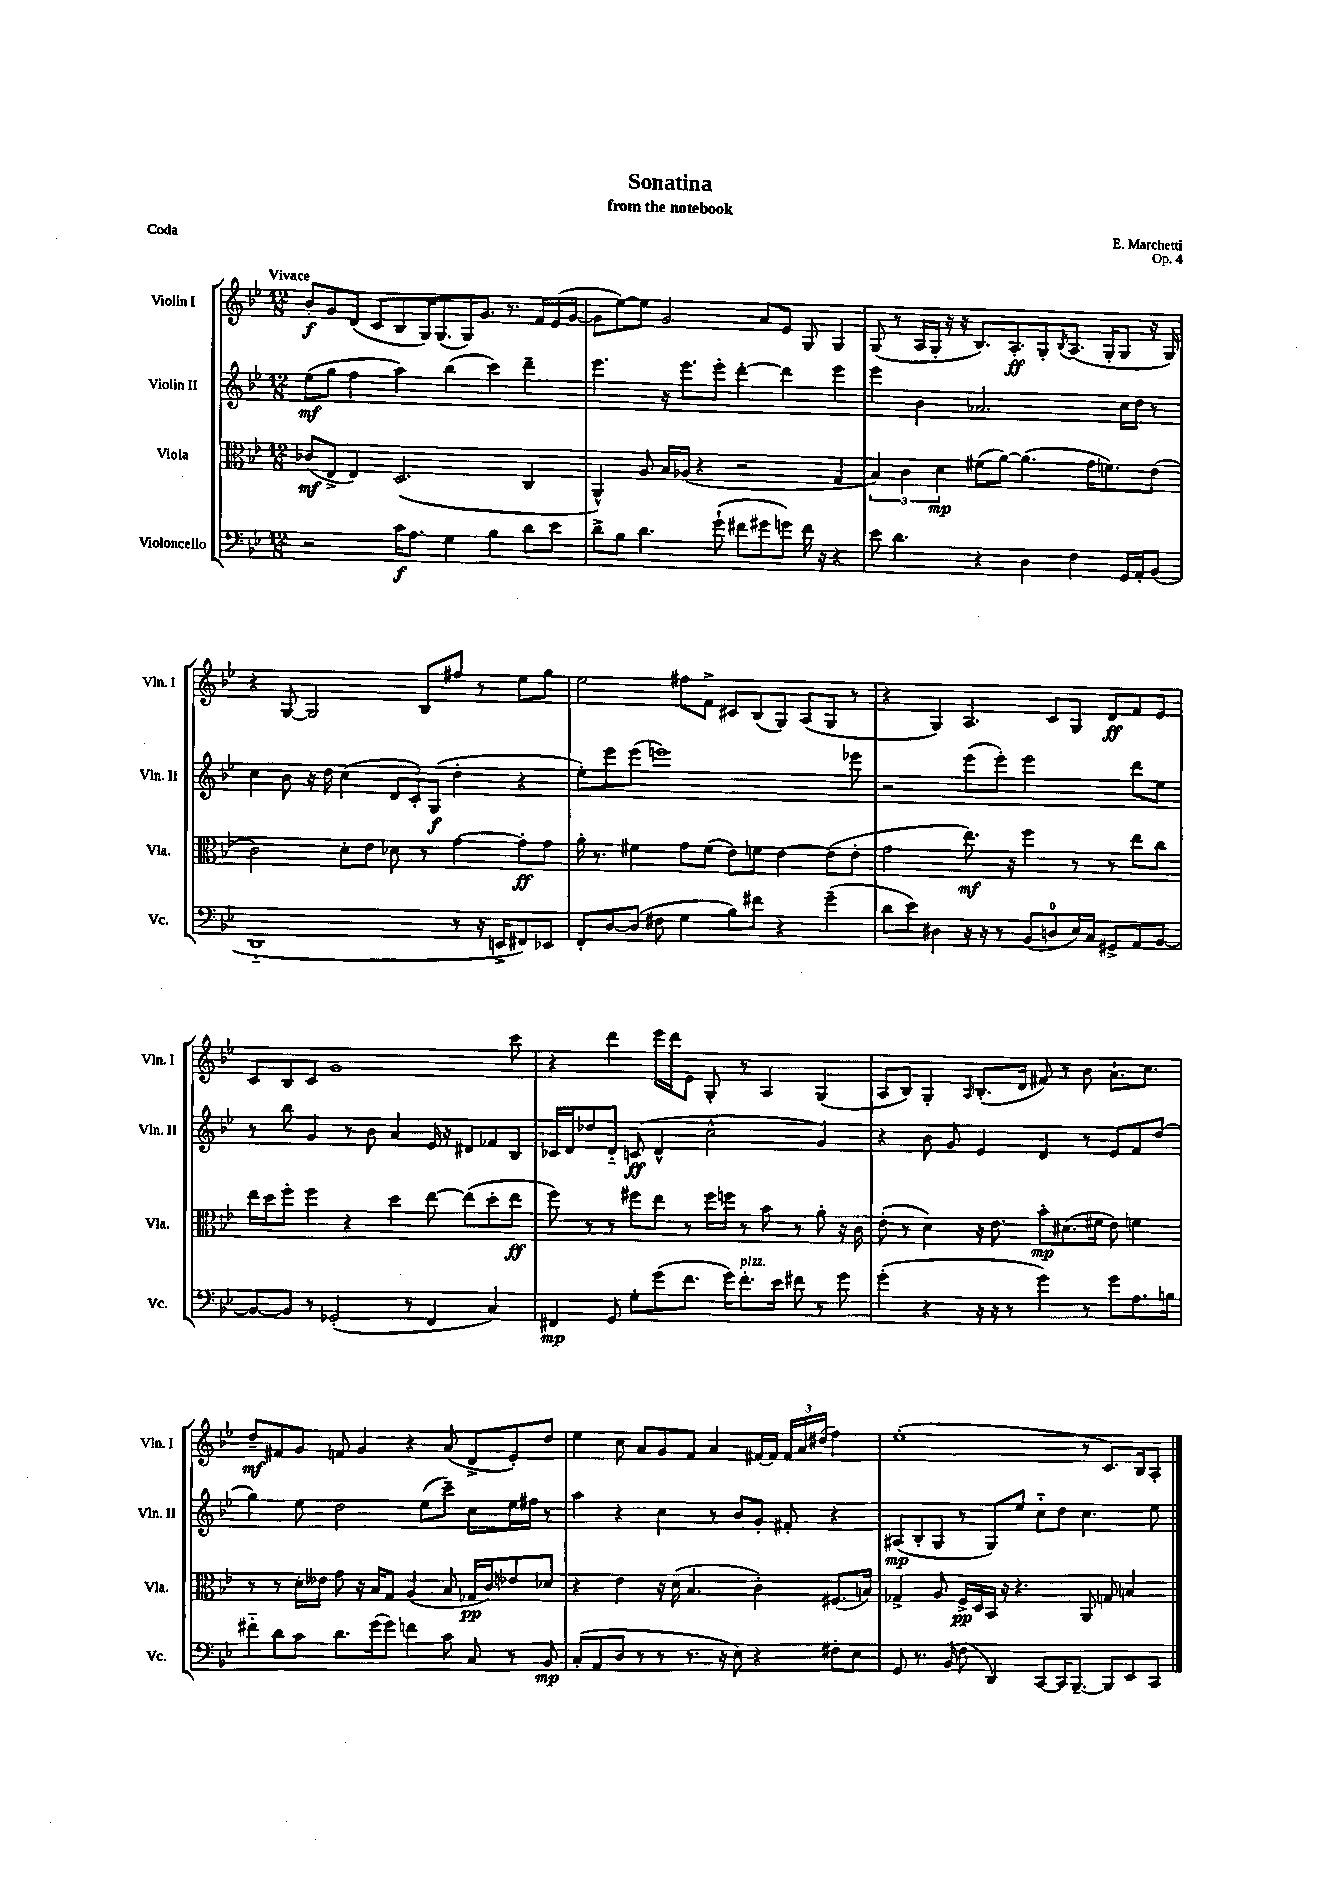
\header { title = "Sonatina" composer = "E. Marchetti" subtitle = "from the notebook" opus = "Op. 4" piece = "Coda" }
<<
\new StaffGroup <<
\new Staff = "s0" \with { instrumentName = "Violin I" shortInstrumentName = "Vln. I" } {
    \clef treble \key bes \major \numericTimeSignature \time 12/8 \tempo "Vivace"
    bes'8-.\f g'8 d'8( c'8 bes8 g16) g8.( g16) g'8. r8. f'16 ees'16( g'16~ |
    g'8 ees''8~) ees''8 g'2 a'8 ees'8 g8 g4 |
    g8( r8 a16 g16-. r16 r16 bes8.) a8.-.\ff g8-. \acciaccatura { bes8 } a8.( g16-. g8 r16 g16) |
    r4 g8~ g2 bes8 fis''8 r8 ees''8 g''8 |
    ees''2 fis''8 f'8-> cis'8 bes8( g8) a8( g8 r8 |
    r4 g4) a4. c'8 g8 d'8\ff f'8 ees'8 |
    c'8 bes8 c'8 g'1 c'''8 |
    r4 d'''4 ees'''16 d'''16 ees'8 g8-. r8 a4 g4( |
    a8 bes8) g4-. \grace { a16 } bes8.-.( d'16 fis'8) r8 bes'8 a'8.-! c''8. |
    d''8--\mf fis'8 g'8 f'8 g'4 r4 a'8( d'8-> ees'8-.) d''8 |
    ees''4 c''8 a'8 g'8 f'8 a'4 fis'16~ fis'16 \tuplet 3/2 { fis'16 a'16 dis''16( } f''4) |
    ees''1-.( r8 c'8.) bes16 a8-. \bar "|." |
}
\new Staff = "s1" \with { instrumentName = "Violin II" shortInstrumentName = "Vln. II" } {
    \clef treble \key bes \major \numericTimeSignature \time 12/8
    ees''8\mf( g''8 f''4 a''4) bes''4( c'''4) d'''4-- |
    ees'''4. r16 ees'''8. ees'''8-. d'''4~-. d'''4 ees'''4 |
    ees'''4 bes'4 aes'2. c''16 d''16 r8 |
    c''4 bes'8 r16 d''16 c''4( \tuplet 3/2 { d'8 c'8-.) g8\f( } d''4-. r4 |
    ees''8-.) ees'''8 ees'''8( e'''1) ees'''8 |
    r2 ees'''8( ees'''8-.) ees'''2 d'''8 ees''8 |
    r8 bes''8 g'4 r8 bes'8 a'4 ees'16 r16 dis'8 fes'8 bes8 |
    ces'16 d'16 des''8 d'8-_ c'8\ff( d'4-^ c''2-^ g'4) |
    r4 bes'8 g'8 ees'4 d'4 r8 ees'8 f'8 d''8( |
    g''4) ees''8 d''2 ees''8( c'''8--) c''8 ees''16 fis''16 r8 |
    a''4 r4 c''4 r8 bes'8 g'8-. fis'8-. r4 |
    ais8\mp( bes8-. g8 r8 g8) ees''8 c''8-_ d''8 c''4. ees''8 \bar "|." |
}
\new Staff = "s2" \with { instrumentName = "Viola" shortInstrumentName = "Vla." } {
    \clef alto \key bes \major \numericTimeSignature \time 12/8
    ces'8\mf( ees8-> ees4) d2.( c4 |
    a,4-^) a8 bes16 aes16( r4 r2 g4 |
    \tuplet 3/2 { bes4) c'4 d'4\mp } fis'8( a'8~) a'4.( g'16 f'8.) ees'8( |
    c'2) d'8-. ees'8 des'8 r8 g'4~ g'8-.\ff g'8 |
    a'16-. r8. fis'4 g'8 fis'8( ees'8) f'8 ees'4~ ees'8( ees'8-. |
    g'2 ees''8.\mf) r16 f''4 r8 r8 ees''8 c''8 |
    ees''16 d''16 f''8-. f''4 r4 d''4 ees''8~ ees''8( d''8-. ees''8\ff |
    f''8) r8 r8 fis''8 ees''8 r8 fis''16 f''16 r8 bes'8 r8 a'8-. r16 c'16 |
    ees'8-.( r8 d'4) r16 ees'8. bes'8-.\mp dis'8.( fis'16 ees'8) f'4 |
    r8 r8 d'16-. eeses'16 g'8 r16 bes16 g8 a4( bes8 ges16\pp c'16) ees'8 des'8 |
    r4 ees'4 r16 d'16( bes4. c'4-.) fis8.( b16) |
    ges4-> a8 f16->\pp d16 bes,16 r16 r4. a,8 g8 b4 \bar "|." |
}
\new Staff = "s3" \with { instrumentName = "Violoncello" shortInstrumentName = "Vc." } {
    \clef bass \key bes \major \numericTimeSignature \time 12/8
    r2 c'16\f a8. g4 bes4 d'8 ees'8 |
    d'8-> bes8 d'4. g'8-!( fis'8 gis'8 g'8) fis'16 r16 r4 |
    ees'8 d'4. r4 d4 f4 g,16 a,16-. bes,8( |
    d,1-_ r8 r16 e,16-> fis,8) ees,8 |
    f,8-. d8~ d8( fis8 g4 bes8) fis'8 r4 g'4--( |
    d'8 ees'8) dis4 r16 r16 r8 bes,8( d8-0 ees16) c16 gis,8-> a,8 bes,8~ |
    bes,8~ bes,8 r8 ges,2-.( r8 f,4 c4) |
    fis,4\mp g,8 g8-. g'8( f'8. g'16) f'8.-.^\markup { \italic "pizz." } ees'16 fis'8 r8 g'8 |
    g'4-.( r4 r16 r16 r8 g'4) r8 g'8 a8. b16 |
    fis'8-_ d'8 c'8 d'8. g'16( g'8) f'4 c'8 c8 r8 bes,8\mp |
    c8-.( a,8 d8 r8 r8 r8. r16 ees8) r4 fis8-. ees8 |
    g,8 r8. bes,16 f8( d,4) c,8~ c,16 bes,,8.~-- bes,,8 ees,8 c,8 \bar "|." |
}
>>
>>
\layout { \context { \Score \remove "Bar_number_engraver" } }
